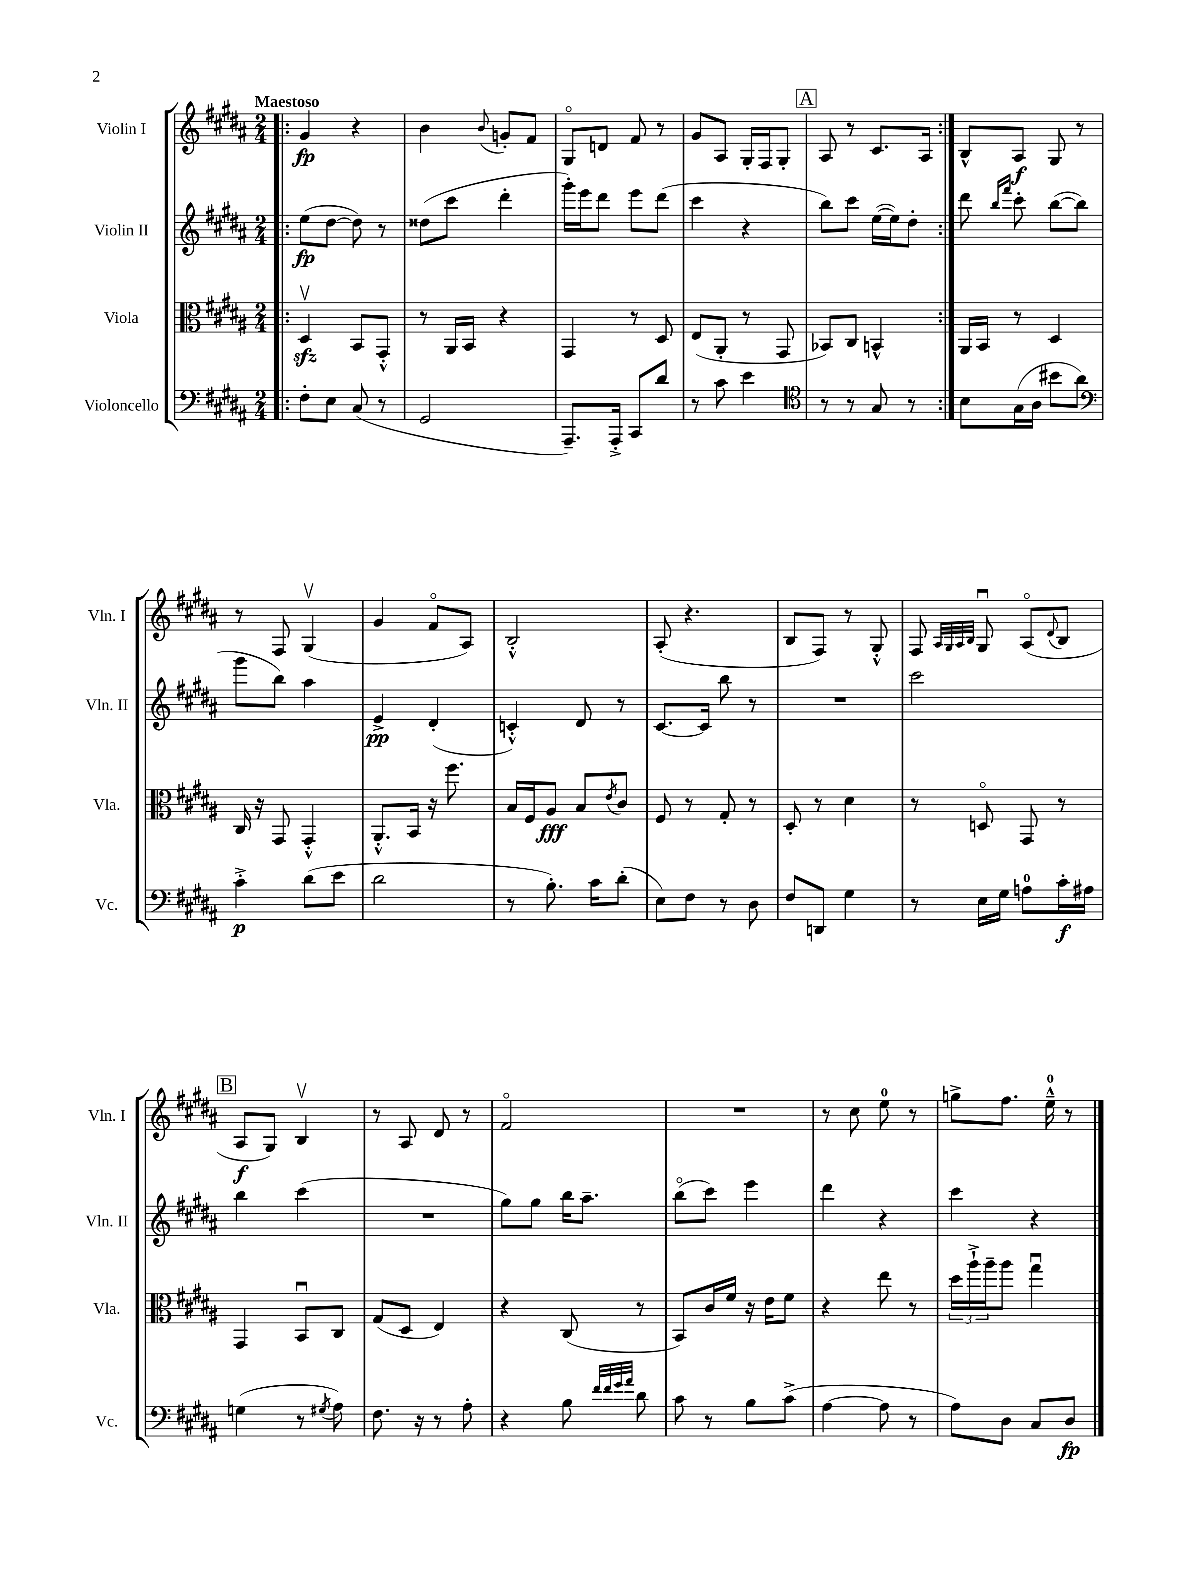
<<
\new StaffGroup <<
\new Staff = "s0" \with { instrumentName = "Violin I" shortInstrumentName = "Vln. I" } {
    \clef treble \key b \major \numericTimeSignature \time 2/4 \tempo "Maestoso"
    \repeat volta 2 { \bar ".|:" gis'4\fp r4 |
    b'4 \appoggiatura { b'8 } g'8-. fis'8 |
    gis8\flageolet d'8 fis'8 r8 |
    gis'8 ais8 gis16-. fis16 gis8-. |
    \mark \markup { \box "A" } ais8 r8 cis'8. ais16 | }
    b8-^ ais8\f gis8 r8 |
    r8 fis8 gis4\upbow( |
    gis'4 fis'8\flageolet ais8) |
    b2-.-^ |
    ais8-.( r4. |
    b8 fis8) r8 gis8-.-^ |
    fis8 \grace { ais32 gis32 ais32 b32 } gis8\downbow ais8\flageolet( \appoggiatura { dis'8 } b8 |
    \mark \markup { \box "B" } ais8\f gis8) b4\upbow |
    r8 ais8 dis'8 r8 |
    fis'2\flageolet |
    R2 |
    r8 cis''8 e''8-0 r8 |
    g''8-> fis''8. e''16-0---^ r8 \bar "|." |
}
\new Staff = "s1" \with { instrumentName = "Violin II" shortInstrumentName = "Vln. II" } {
    \clef treble \key b \major \numericTimeSignature \time 2/4
    \repeat volta 2 { \bar ".|:" e''8\fp( dis''8~ dis''8) r8 |
    disis''8( cis'''8 dis'''4-. |
    gis'''16-.) e'''16 dis'''8 e'''8 dis'''8( |
    cis'''4 r4 |
    \mark \markup { \box "A" } b''8) cis'''8 e''16~( e''16) dis''8-. | }
    dis'''8 \grace { b''16 fis'''16 } cis'''8-. b''8~( b''8 |
    gis'''8 b''8) ais''4 |
    e'4->\pp dis'4-.( |
    c'4-.-^) dis'8 r8 |
    cis'8.~ cis'16 b''8 r8 |
    R2 |
    cis'''2 |
    \mark \markup { \box "B" } b''4 cis'''4( |
    R2 |
    gis''8) gis''8 b''16 ais''8.-- |
    b''8\flageolet( cis'''8) e'''4 |
    dis'''4 r4 |
    cis'''4 r4 \bar "|." |
}
\new Staff = "s2" \with { instrumentName = "Viola" shortInstrumentName = "Vla." } {
    \clef alto \key b \major \numericTimeSignature \time 2/4
    \repeat volta 2 { \bar ".|:" dis4\upbow\sfz b,8 gis,8-.-^ |
    r8 ais,16 b,16 r4 |
    gis,4 r8 dis8 |
    e8( ais,8-. r8 gis,8 |
    \mark \markup { \box "A" } bes,8) cis8 b,4-^ | }
    ais,16 b,16 r8 dis4 |
    cis16 r16 gis,8 gis,4-.-^ |
    ais,8.-.-^ b,16 r16 fis''8. |
    b16 fis16 ais8\fff b8 \acciaccatura { e'8 } cis'8 |
    fis8 r8 gis8-. r8 |
    dis8-. r8 dis'4 |
    r8 d8\flageolet gis,8 r8 |
    \mark \markup { \box "B" } gis,4 b,8\downbow cis8 |
    gis8( dis8 e4) |
    r4 cis8( r8 |
    b,8) cis'16 fis'16 r16 e'16 fis'8 |
    r4 e''8 r8 |
    \tuplet 3/2 { dis''16 ais''16-!-> ais''16-- } ais''8 gis''4\downbow \bar "|." |
}
\new Staff = "s3" \with { instrumentName = "Violoncello" shortInstrumentName = "Vc." } {
    \clef bass \key b \major \numericTimeSignature \time 2/4
    \repeat volta 2 { \bar ".|:" fis8-. e8 cis8( r8 |
    gis,2 |
    ais,,8.--) ais,,16-.-> cis,8 dis'8 |
    r8 cis'8 e'4 |
    \mark \markup { \box "A" } \clef tenor r8 r8 gis8 r8 | }
    b8 gis16( ais16 bis'8 ais'8) |
    \clef bass cis'4-.->\p dis'8( e'8 |
    dis'2 |
    r8 b8.-.) cis'16 dis'8-.( |
    e8) fis8 r8 dis8 |
    fis8 d,8 gis4 |
    r8 e16 gis16 a8-0 cis'16-.\f ais16 |
    \mark \markup { \box "B" } g4( r8 \acciaccatura { gis8 } ais8) |
    fis8. r16 r8 ais8-. |
    r4 b8 \grace { fis'32 fis'32 gis'32 ais'32 } dis'8 |
    cis'8 r8 b8 cis'8->( |
    ais4~ ais8 r8 |
    ais8) dis8 cis8 dis8\fp \bar "|." |
}
>>
>>
\layout { \context { \Score \remove "Bar_number_engraver" } }
